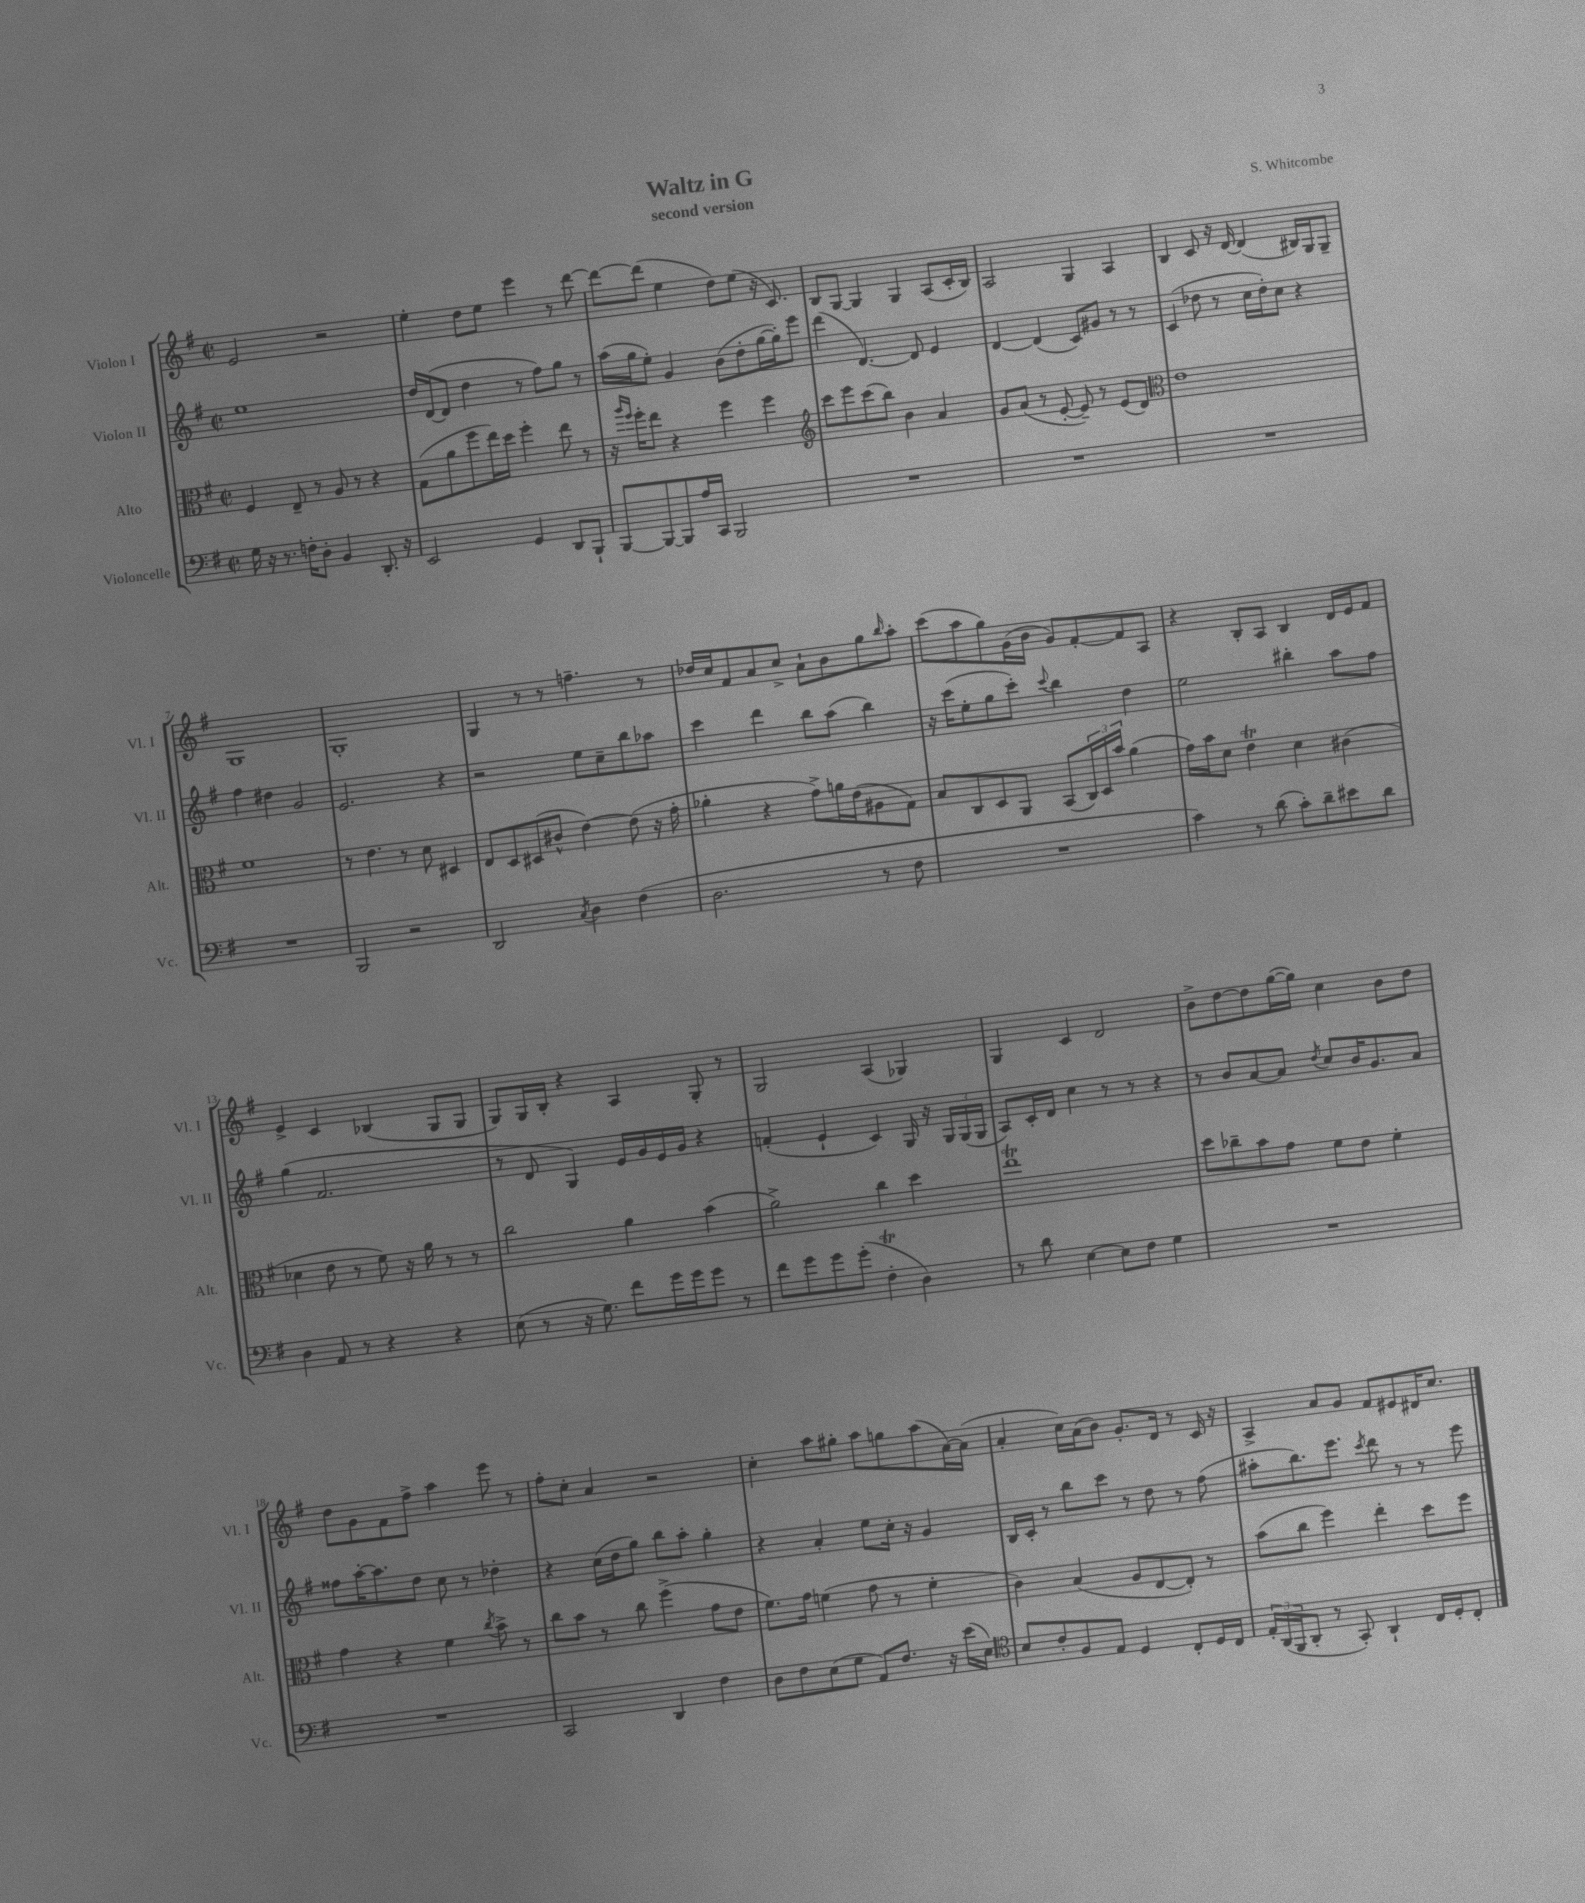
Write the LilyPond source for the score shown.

\header { title = "Waltz in G" composer = "S. Whitcombe" subtitle = "second version" }
<<
\new StaffGroup <<
\new Staff = "s0" \with { instrumentName = "Violon I" shortInstrumentName = "Vl. I" } {
    \clef treble \key g \major \defaultTimeSignature \time 2/2
    e'2 r2 |
    e''4-. d''8 e''8 e'''4 r8 d'''8~ |
    d'''8~ d'''8( e''4 d''8) e''8( r16 c'8.) |
    b8 g8~ g4 g4 a8( c'16-. b16) |
    a2 g4 a4 |
    b4 c'8 r16 d'16~ d'4( bis16) g16 g8-- |
    g1 |
    g1-. |
    g4 r8 r8 f''4.-- r8 |
    des''16 c''16 fis'8 a'8 c''8-> a'8-! b'8 g''8 \grace { b''16 } a''8-. |
    c'''8( a''8 g''8) g'16( b'16 g'8) fis'8~-. fis'8 a8 |
    r4 b8-. a8 b4 d'16 e'16 fis'8 |
    e'4-> c'4 bes4( g8 g8 |
    g8) g16 b16-. r4 a4 g8-. r8 |
    g2 a4( ges4) |
    g4 c'4 d'2 |
    b'8-> d''8~ d''8 g''16~( g''16) c''4 b'8 d''8 |
    d''8 g'8 fis'8 fis''8-> a''4 e'''8 r8 |
    fis''8-. c''8-. a'4 r2 |
    c''4-. a''8 gis''8-. a''8 g''8 a''8( a'16~) a'16( |
    a'4-. c''16) a'16( b'8) g'8.-. d'16 r8 c'16 r16 |
    a4-> a'8 g'8 fis'8 eis'8 dis'16 c''8. \bar "|." |
}
\new Staff = "s1" \with { instrumentName = "Violon II" shortInstrumentName = "Vl. II" } {
    \clef treble \key g \major \defaultTimeSignature \time 2/2
    e''1 |
    d''16 d'16~( d'8 d''4 r8 fis''8) g''8 r8 |
    a''16( g''16 e''8-.) g'4 b'8( d''8-. g''16~ g''16-.) e'''8 |
    d'''4( d'4.~) d'8 e'4 |
    d'4~ d'4( c'8) gis'8 r8 r8 |
    c'4( des''8 r8 c''16 des''16-.) c''8 r4 |
    fis''4 dis''4 g'2 |
    e'2. r4 |
    r2 e''8 c''8-- b''8 aes''8 |
    c'''4 d'''4 b''8 a''8( b''4) |
    r16 c'''16( e''8-. g''8 c'''8-.) \appoggiatura { c'''8 } b''4 d''4 |
    e''2 bis''4-. a''8 fis''8 |
    g''4( fis'2. |
    r8 d'8 g4) e'16 g'16 e'16 g'16 r4 |
    f'4-.( e'4-! c'4) g16 r16 \tuplet 3/2 { g16 g16( g16 } |
    a8) c'16-. d'16 c''4 r8 r8 r4 |
    r8 b'8 a'8~ a'8 \acciaccatura { d''8 } c''8 b'16 g'8. a'8 |
    fisis''8 a''16~-. a''8. d''8 c''8 r8 des''4-. |
    r4 c''16( d''16 g''8) b''8 a''8-. g''4-. |
    r4 a'4-. e''8 c''16-. r16 g'4 |
    b16 c'16-. r8 b''8 c'''8 r8 d''8 r8 fis''8( |
    ais''8-. b''8.) e'''8. \acciaccatura { c'''8 } d'''8 r8 r8 e'''8 \bar "|." |
}
\new Staff = "s2" \with { instrumentName = "Alto" shortInstrumentName = "Alt." } {
    \clef alto \key g \major \defaultTimeSignature \time 2/2
    fis4 e8-- r8 a8 r8 r4 |
    g8( a'8 fis''8 e''16) d''16 fis''4-. e''8 r8 |
    r16 \grace { a''16 fis''16 } fis''16-. e''8 r4 fis''4 fis''4 |
    \clef treble c'''8 e'''8 c'''8( b''8) b'4 a'4 |
    g'8 a'8( r8 e'8~-. e'8--) r8 e'8( d'8) |
    \clef alto e'1 |
    fis'1 |
    r8 e'4. r8 d'8 dis4 |
    e8 d8 dis8( cis'8-^ e'4~) e'8( r16 g'16-. |
    aes'4-. r4 g'8->) a'16 e'16( ais8 g8) |
    b8 c8 d8 a,8 b,8( \tuplet 3/2 { c16) d16 b'16 } a'4( |
    g'16) b'16 d'8 e'4\trill d'4 cis'4( |
    des'4 e'8 r8 fis'8) r16 a'16 r8 r8 |
    c''2 a'4 b'4( |
    a'2->) c''4 d''4 |
    e''1\trill |
    d''8 ces''8-- b'8 g'8 fis'8 e'8 fis'4-. |
    g'4 r4 fis'4 \acciaccatura { c''8 } b'8-> r8 |
    c''8 b'8 r8 c''8 fis''4->( g'8 e'8 |
    fis'8.) g'16 f'4( g'8 r8 f'4-. |
    c'4) b4( a8 e8~ e8-.) r8 |
    b'8( c''8 fis''4) e''4-. d''8 fis''8 \bar "|." |
}
\new Staff = "s3" \with { instrumentName = "Violoncelle" shortInstrumentName = "Vc." } {
    \clef bass \key g \major \defaultTimeSignature \time 2/2
    g16 r16 r8. f16-. d8-. b,4 d,8.-. r16 |
    e,2 g,4 d,8 b,,8-! |
    b,,8~ b,,8~ b,,8 a16 c,16 b,,2 |
    R1 |
    R1 |
    R1 |
    R1 |
    b,,2 r2 |
    d,2 \acciaccatura { c8 } d4 fis4( |
    d2. r8 fis8 |
    R1 |
    c'4) r8 d'8( c'8-.) d'8-- eis'8 d'8 |
    d4 a,8 r8 r4 r4 |
    e8( r8 r16 g8.) fis'8 g'16 g'16 g'8 r8 |
    fis'8 g'8 g'8 g'8-.( fis4-.\trill d4) |
    r8 d'8 e4~ e8 fis8 g4 |
    R1 |
    R1 |
    c,2 d,4 fis4 |
    d8 fis8 e8( g8 a,8) fis8. r16 e'16( e16) |
    \clef tenor b8 c'8-. fis8 e8 d4 c8-. d16 c16 |
    \tuplet 3/2 { e16-. a,16( fis,16 } a,8-. r8 g,8-.) a,4-! c16 d16-. c8-. \bar "|." |
}
>>
>>
